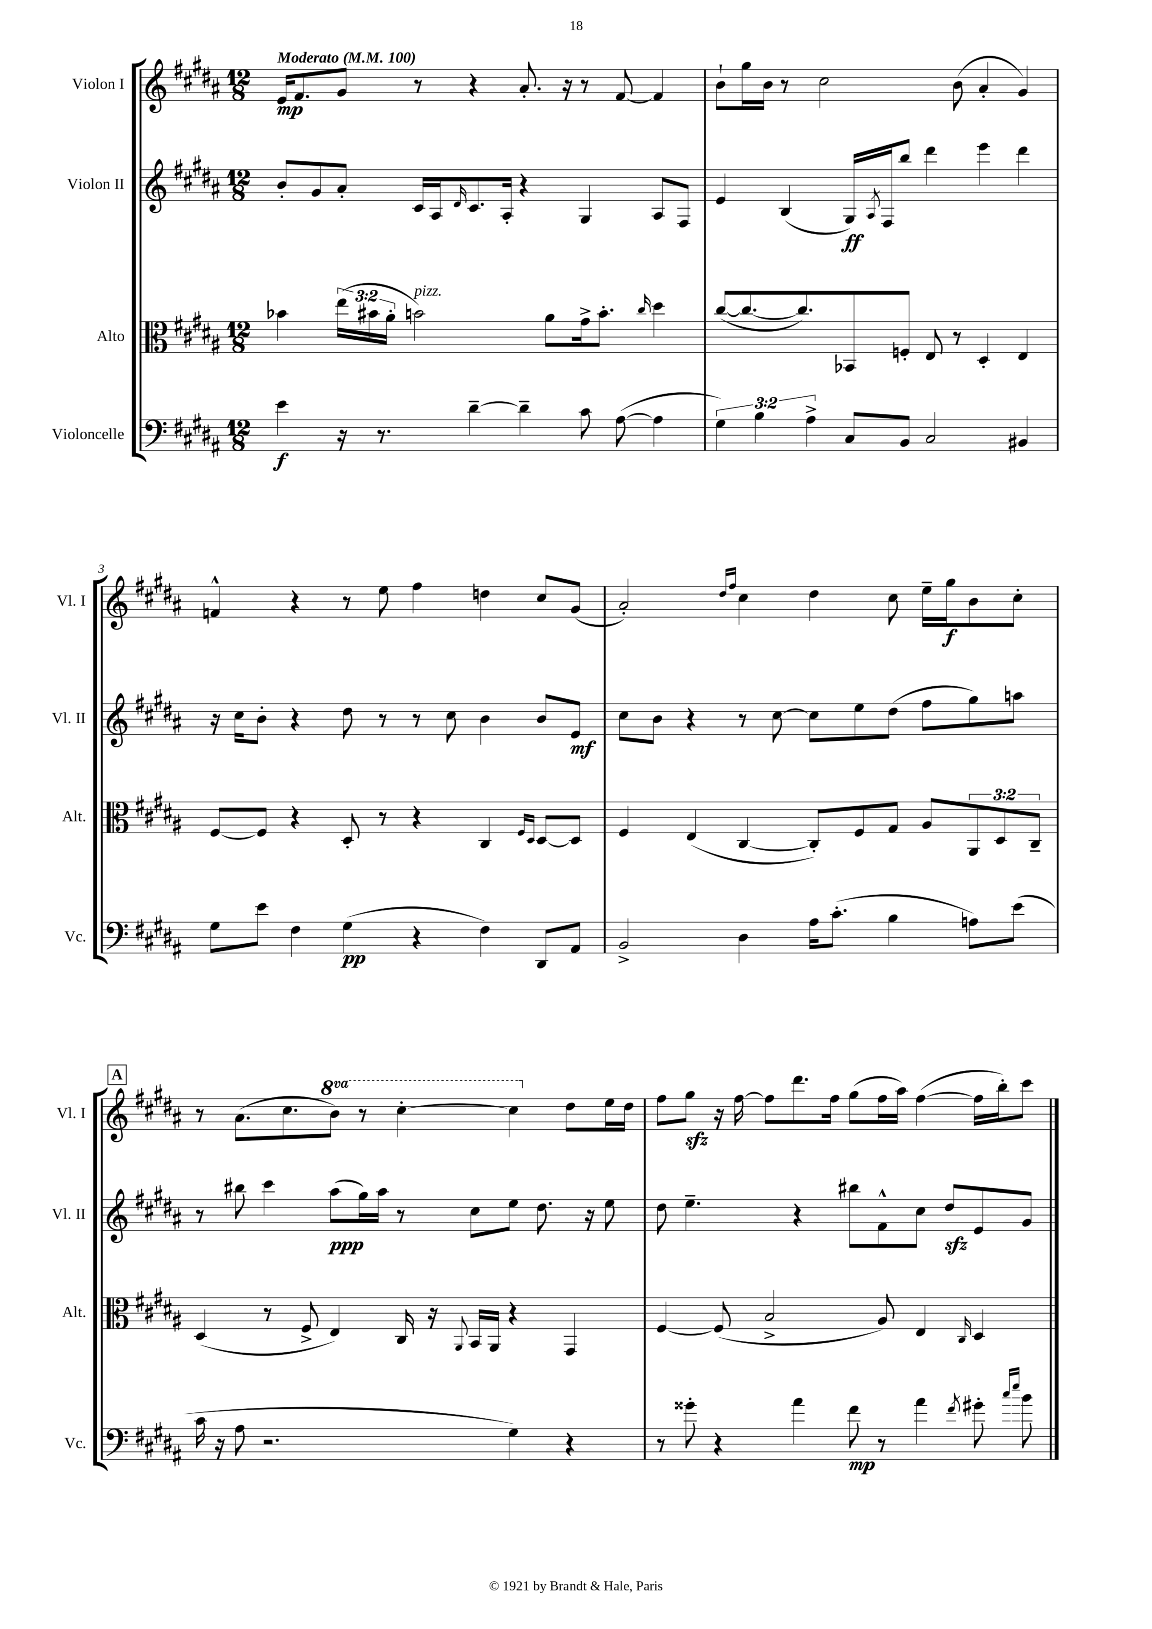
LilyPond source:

<<
\new StaffGroup <<
\new Staff = "s0" \with { instrumentName = "Violon I" shortInstrumentName = "Vl. I" } {
    \clef treble \key b \major \numericTimeSignature \time 12/8 \set Staff.ottavationMarkups = #ottavation-simple-ordinals \tempo "Moderato" 4 = 100
    e'16\mp fis'8. gis'8 r8 r4 ais'8.-. r16 r8 fis'8~ fis'4 |
    b'8-! gis''16 b'16 r8 cis''2 b'8( ais'4-. gis'4) |
    f'4-^ r4 r8 e''8 fis''4 d''4 cis''8 gis'8( |
    ais'2-.) \grace { dis''16 fis''16 } cis''4 dis''4 cis''8 e''16-- gis''16\f b'8 cis''8-. |
    \mark \markup { \box "A" } r8 ais'8.( cis''8. \ottava #1 b''8) r8 cis'''4~-. cis'''4 \ottava #0 dis''8 e''16 dis''16 |
    fis''8 gis''8\sfz r16 fis''16~ fis''8 dis'''8. fis''16 gis''8( fis''16 ais''16) fis''4~( fis''16 b''16-.) cis'''8 \bar "|." |
}
\new Staff = "s1" \with { instrumentName = "Violon II" shortInstrumentName = "Vl. II" } {
    \clef treble \key b \major \numericTimeSignature \time 12/8
    b'8-. gis'8 ais'8-. cis'16 ais16 \grace { dis'16 } cis'8. ais16-. r4 gis4 ais8 fis8 |
    e'4 b4( gis16\ff) \acciaccatura { ais8 } fis16 b''8 dis'''4 e'''4 dis'''4 |
    r16 cis''16 b'8-. r4 dis''8 r8 r8 cis''8 b'4 b'8 e'8\mf |
    cis''8 b'8 r4 r8 cis''8~ cis''8 e''8 dis''8( fis''8 gis''8) a''8 |
    \mark \markup { \box "A" } r8 bis''8 cis'''4 ais''8\ppp( gis''16) ais''16 r8 cis''8 e''8 dis''8. r16 e''8 |
    dis''8 e''4.-- r4 bis''8 fis'8-^ cis''8 dis''8\sfz e'8 gis'8 \bar "|." |
}
\new Staff = "s2" \with { instrumentName = "Alto" shortInstrumentName = "Alt." } {
    \clef alto \key b \major \numericTimeSignature \time 12/8 \override Staff.TupletNumber.text = #tuplet-number::calc-fraction-text
    bes'4 \tuplet 3/2 { e''16( bis'16 ais'16-. } b'2^\markup { \italic "pizz." }) ais'8 gis'16-> b'8.-. \grace { cis''16 } dis''4 |
    cis''8~( cis''8.~ cis''8.) bes,8 f8-. e8 r8 dis4-. e4 |
    fis8~ fis8 r4 dis8-. r8 r4 cis4 \grace { fis16 dis16 } dis8~ dis8 |
    fis4 e4( cis4~ cis8-.) fis8 gis8 ais8 \tuplet 3/2 { ais,8 dis8 cis8-- } |
    \mark \markup { \box "A" } dis4( r8 fis8-> e4) cis16 r16 \appoggiatura { ais,8 } b,16 ais,16 r4 gis,4 |
    fis4~ fis8( b2-> ais8) e4 \grace { cis16 } dis4 \bar "|." |
}
\new Staff = "s3" \with { instrumentName = "Violoncelle" shortInstrumentName = "Vc." } {
    \clef bass \key b \major \numericTimeSignature \time 12/8 \override Staff.TupletNumber.text = #tuplet-number::calc-fraction-text
    e'4\f r16 r8. dis'4~-- dis'4-- cis'8 ais8~( ais4 |
    \tuplet 3/2 { gis4) b4 ais4-> } cis8 b,8 cis2 bis,4 |
    gis8 e'8 fis4 gis4\pp( r4 fis4) dis,8 ais,8 |
    b,2-> dis4 ais16 cis'8.-.( b4 a8) e'8( |
    \mark \markup { \box "A" } cis'16 r16 ais8 r2. gis4) r4 |
    r8 gisis'8-. r4 ais'4 fis'8\mp r8 ais'4 \acciaccatura { fis'8 } gis'8-. \grace { cis''16 e''16 } b'8 \bar "|." |
}
>>
>>
